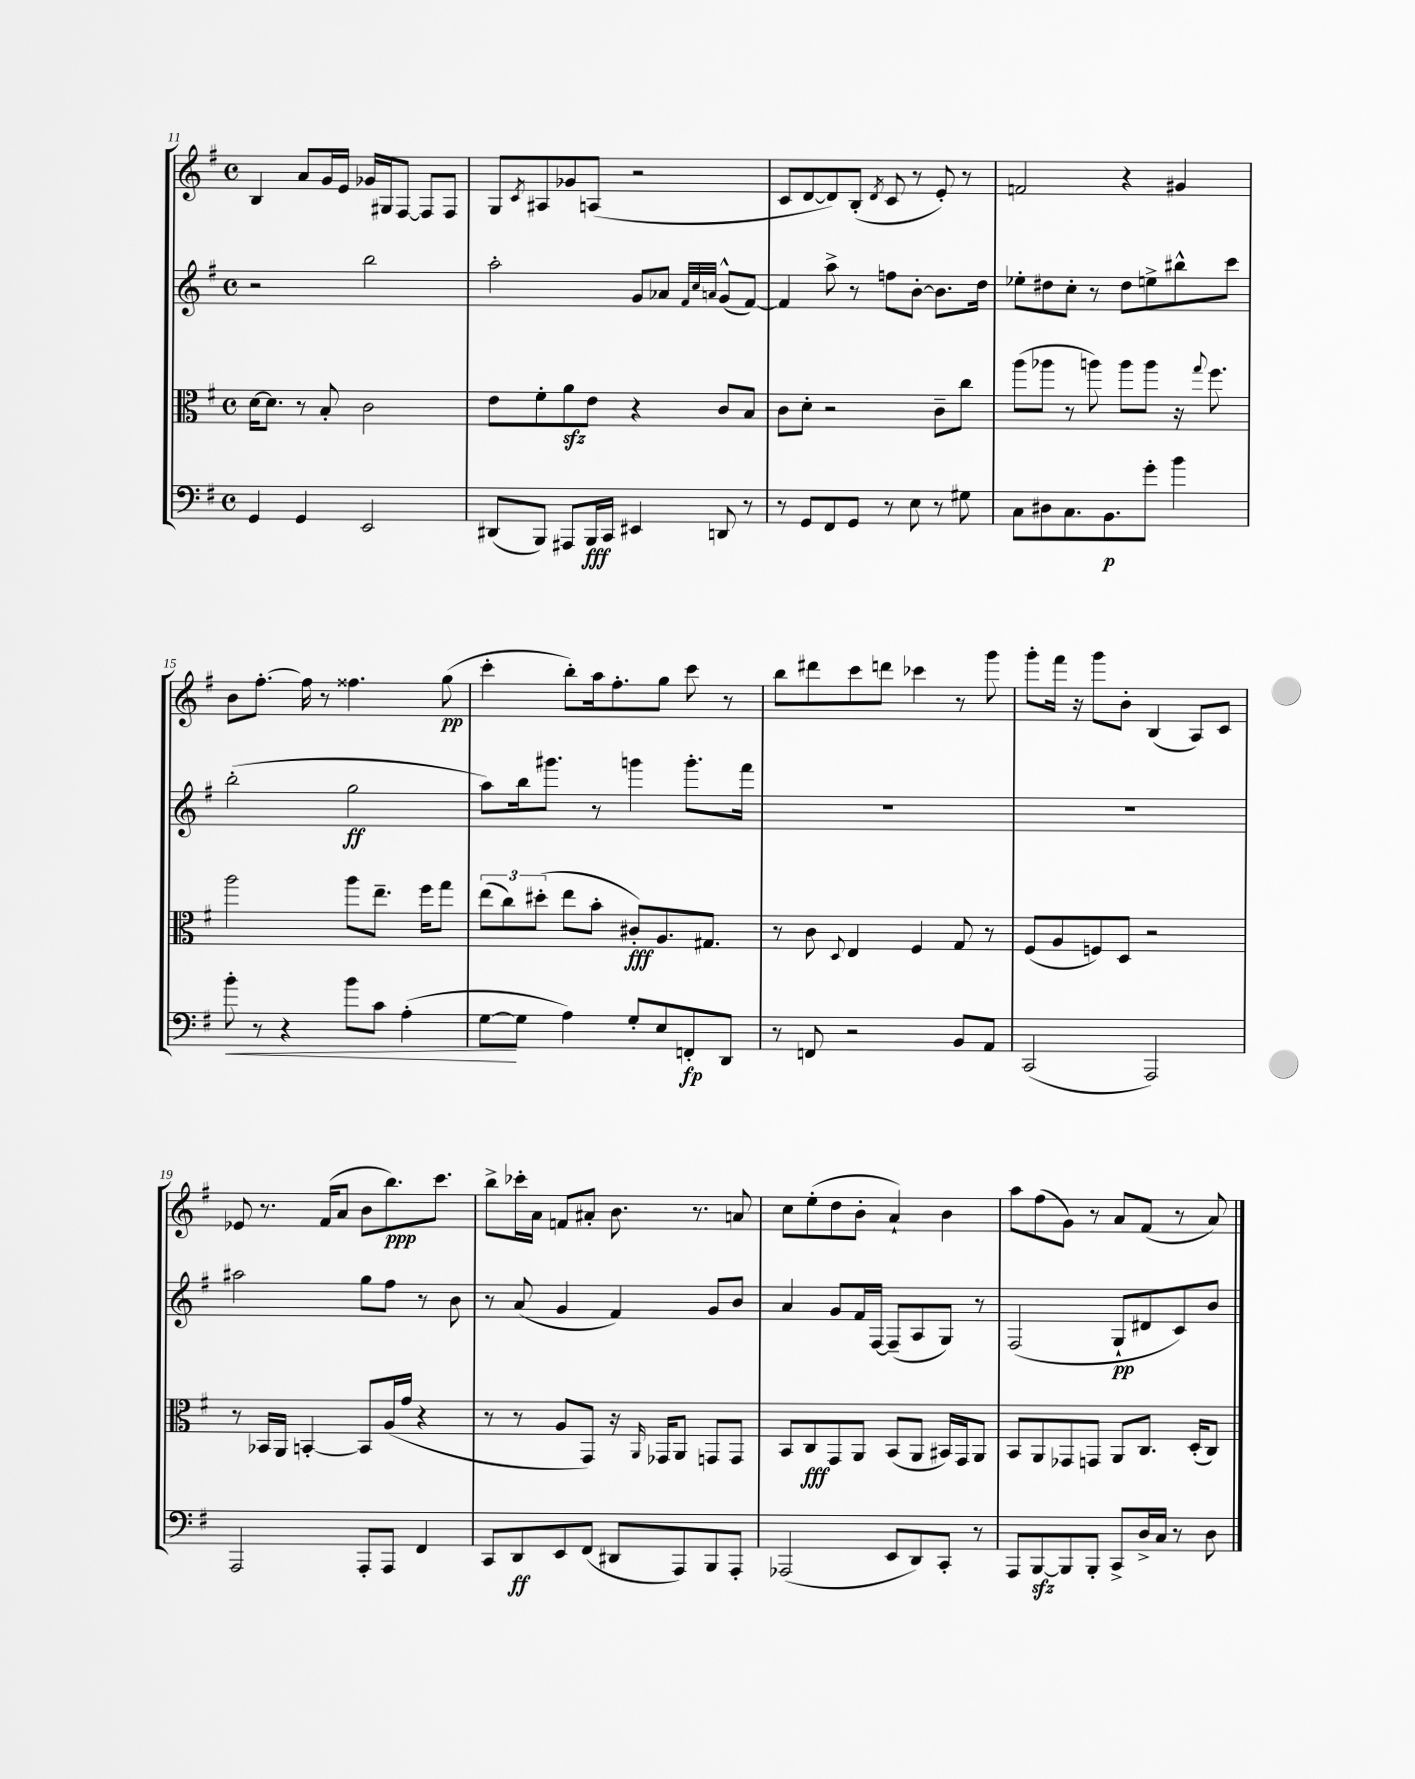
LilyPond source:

<<
\new StaffGroup <<
\new Staff = "s0" {
    \clef treble \key g \major \defaultTimeSignature \time 4/4
    b4 a'8 g'16 e'16 ges'16 gis16 fis8~ fis8 fis8 |
    g8 \acciaccatura { c'8 } ais8 ges'8 a8( r2 |
    c'8 d'8~ d'8) b8-.( \acciaccatura { d'8 } c'8 r8 e'8-.) r8 |
    f'2 r4 gis'4 |
    b'8 fis''8.~-. fis''16 r8 fisis''4. g''8\pp( |
    c'''4-. b''8-.) a''16 fis''8.-. g''8 c'''8 r8 |
    b''8 dis'''8 c'''8 d'''8 ces'''4 r8 g'''8 |
    g'''8-. fis'''16 r16 g'''8 b'8-. b4( a8) c'8 |
    ees'8 r8. fis'16( a'8 b'8 b''8.\ppp) c'''8. |
    b''8-> ces'''16-. a'16 f'8 ais'8-. b'8. r8. a'8 |
    c''8 e''8-.( d''8 b'8-. a'4-!) b'4 |
    a''8 fis''8( g'8) r8 a'8 fis'8( r8 a'8) \bar "|." |
}
\new Staff = "s1" {
    \clef treble \key g \major \defaultTimeSignature \time 4/4
    r2 b''2 |
    a''2-. g'8 aes'8 \grace { fis'32 c''32 a'32 } g'8-^( fis'8~) |
    fis'4 a''8-> r8 f''8 b'8~-. b'8. d''16 |
    ees''8-. dis''8 c''8-. r8 dis''8 e''8-> bis''8-^ c'''8 |
    b''2-.( g''2\ff |
    a''8) b''16 gis'''8. r8 g'''4 g'''8.-. fis'''16 |
    R1 |
    R1 |
    ais''2 g''8 fis''8 r8 b'8 |
    r8 a'8( g'4 fis'4) g'8 b'8 |
    a'4 g'8 fis'16 fis16~ fis8--( a8 g8) r8 |
    fis2( g8-!\pp dis'8 c'8) b'8 \bar "|." |
}
\new Staff = "s2" {
    \clef alto \key g \major \defaultTimeSignature \time 4/4
    d'16~ d'8. r8 b8-. c'2 |
    e'8 fis'8-. a'8\sfz e'8 r4 c'8 b8 |
    c'8 d'8-. r2 c'8-- c''8 |
    a''8( aes''8 r8 a''8) a''8 a''8 r16 \appoggiatura { g''8 } fis''8. |
    a''2 a''8 e''8.-- fis''16 g''8 |
    \tuplet 3/2 { e''8( c''8) dis''8-.( } e''8 b'8-. cis'8-.\fff) a8. gis8. |
    r8 c'8 \appoggiatura { d8 } e4 fis4 g8 r8 |
    fis8( a8 f8) d8 r2 |
    r8 bes,16 a,16 b,4~-. b,8 a16( g'16 r4 |
    r8 r8 a8 g,8) r16 \grace { a,16 } ges,16 a,8 g,8 g,8 |
    b,8 c8\fff g,8 a,8 b,8( a,8 bis,16) g,16 a,8 |
    b,8 a,8 ges,8 g,8 a,8 c8. d16-.( c8) \bar "|." |
}
\new Staff = "s3" {
    \clef bass \key g \major \defaultTimeSignature \time 4/4
    g,4 g,4 e,2 |
    dis,8( b,,8) ais,,8 b,,16\fff c,16 eis,4 d,8 r8 |
    r8 g,8 fis,8 g,8 r8 e8 r8 gis8 |
    c8 dis8 c8. b,8.\p g'8-. b'4 |
    b'8-.\< r8 r4 b'8 c'8 a4-.( |
    g8~\! g8 a4) g8-. e8 f,8-.\fp d,8 |
    r8 f,8 r2 b,8 a,8 |
    c,2( a,,2) |
    a,,2 a,,8-. a,,8 fis,4 |
    c,8 d,8\ff e,8 fis,8( dis,8 a,,8) b,,8 a,,8-. |
    aes,,2( e,8 d,8) c,8-. r8 |
    a,,8 b,,8~\sfz b,,8 b,,8-. c,8-> d16-> c16 r8 d8 \bar "|." |
}
>>
>>
\layout { \context { \Score currentBarNumber = #11 } }
